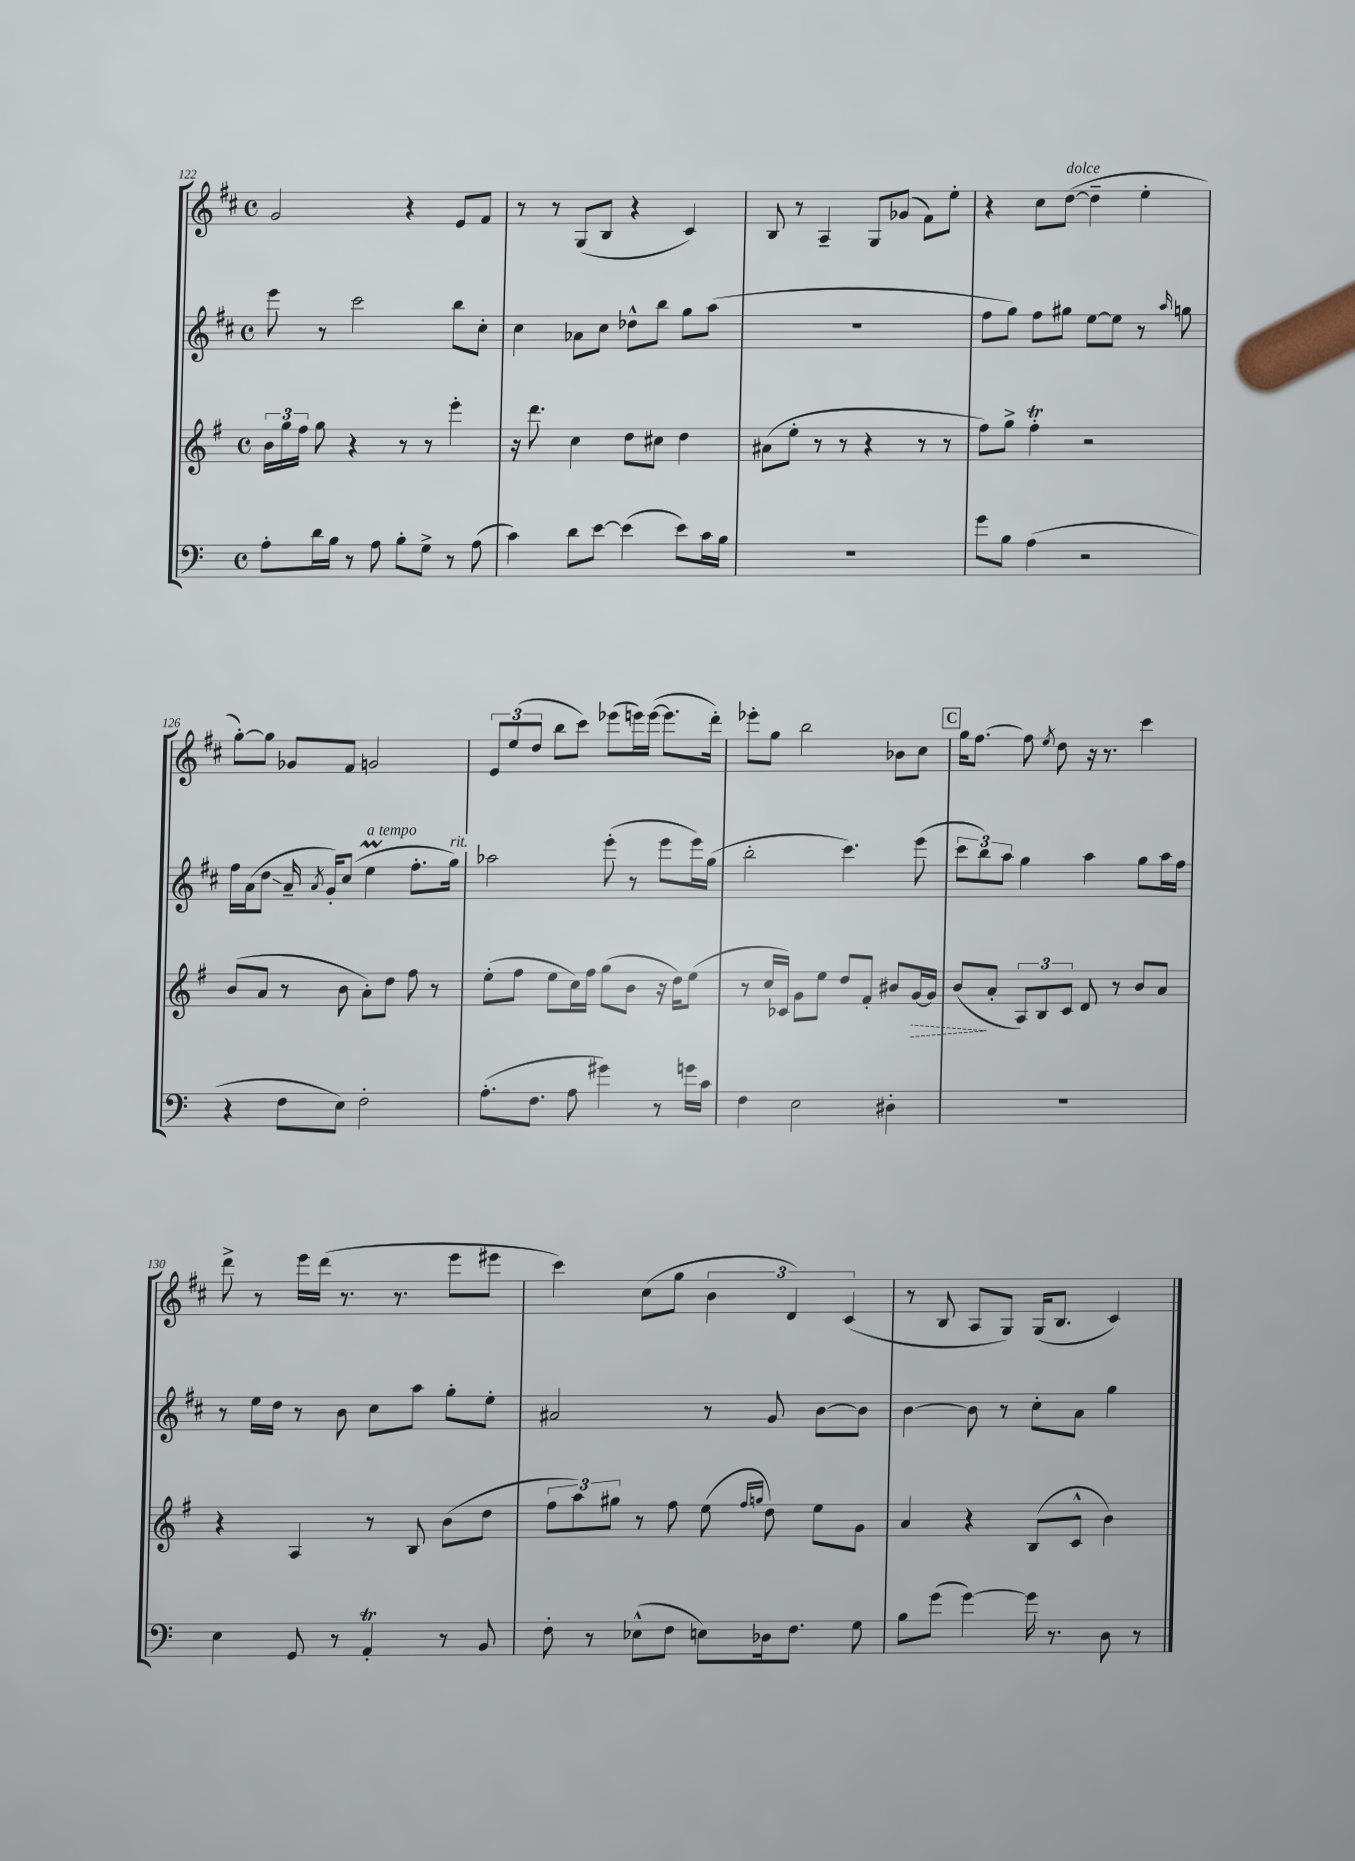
<<
\new StaffGroup <<
\new Staff = "s0" {
    \clef treble \key d \major \defaultTimeSignature \time 4/4
    \autoBeamOff g'2 r4 e'8[ fis'8] |
    r8 r8 g8[( b8] r4 cis'4) |
    b8 r8 a4-- g8[ ges'8]( fis'8[) e''8]-. |
    r4 cis''8[ d''8]~^\markup { \italic "dolce" }( d''4-- e''4-. |
    g''8[~-.) g''8] ges'8[ fis'8] g'2 |
    \tuplet 3/2 { e'8[ e''8( d''8] } b''8[ cis'''8]) ees'''8[( e'''16) e'''16]~( e'''8.[ d'''16]-.) |
    ees'''8[-. g''8] b''2 bes'8[ cis''8] |
    \mark \markup { \box "C" } g''16[ fis''8.]~ fis''8 \acciaccatura { e''8 } d''8 r16 r8. cis'''4 |
    d'''8-> r8 e'''16[ d'''16]( r8. r8. e'''8[ eis'''8] |
    cis'''4) cis''8[( g''8] \tuplet 3/2 { b'4 d'4) cis'4( } |
    r8 b8 a8[ g8]) g16[( b8.] cis'4) \bar "|." |
}
\new Staff = "s1" {
    \clef treble \key d \major \defaultTimeSignature \time 4/4
    \autoBeamOff e'''8 r8 cis'''2 b''8[ cis''8]-. |
    cis''4 aes'8[ cis''8] des''8[-^ b''8] g''8[ a''8]( |
    R1 |
    fis''8[ g''8]) fis''8[ gis''8] e''8[~ e''8] r8 \grace { a''16 } g''8 |
    fis''16[ a'16( d''8]\glissando a'16-- \acciaccatura { a'8 } g'16[-.) cis''8]( e''4\prall^\markup { \italic "a tempo" } fis''8.[-. g''16]^\markup { \italic "rit." }) |
    aes''2 e'''8-.( r8 e'''8[ e'''16) g''16]( |
    b''2-. cis'''4.) e'''8( |
    \mark \markup { \box "C" } \tuplet 3/2 { cis'''8[ b''8) a''8] } g''4 a''4 g''8[ a''16 fis''16] |
    r8 e''16[ d''16] r8 b'8 cis''8[ a''8] g''8[-. e''8]-. |
    ais'2 r8 g'8 b'8[~ b'8] |
    b'4~ b'8 r8 cis''8[-. a'8] g''4 \bar "|." |
}
\new Staff = "s2" {
    \clef treble \key g \major \defaultTimeSignature \time 4/4
    \autoBeamOff \tuplet 3/2 { b'16[ g''16 fis''16] } g''8 r4 r8 r8 e'''4-. |
    r16 d'''8. c''4 d''8[ cis''8] d''4 |
    ais'8[( e''8]-. r8 r8 r4 r8 r8 |
    fis''8[) g''8]-> fis''4-.\trill r2 |
    b'8[( a'8] r8 b'8 a'8[-.) d''8] fis''8 r8 |
    e''8[-.( fis''8] e''8[ c''16) fis''16] g''8[( b'8] r16 d''16[) e''8]( |
    r8 c''16[ ces'16]) g'8[ e''8] d''8[ fis'8]-. bis'8[ \once \override Hairpin.style = #'dashed-line g'16~\> g'16] |
    \mark \markup { \box "C" } b'8[\!( a'8]-. \tuplet 3/2 { a8[) b8 c'8] } d'8 r8 b'8[ a'8] |
    r4 a4 r8 b8 b'8[( d''8] |
    \tuplet 3/2 { fis''8[ a''8) gis''8] } r8 fis''8 e''8( \grace { fis''16[ g''16] } d''8) e''8[ g'8] |
    a'4 r4 b8[( c'8]-^ b'4) \bar "|." |
}
\new Staff = "s3" {
    \clef bass \key c \major \defaultTimeSignature \time 4/4
    \autoBeamOff a8[-. d'16 b16] r8 a8 b8[-. g8]-> r8 a8( |
    c'4) d'8[ e'8]~ e'4( e'8[) c'16 b16] |
    R1 |
    g'8[ b8] a4( r2 |
    r4 f8[ e8]) f2-. |
    a8.[-.( f8.] a8 gis'4) r8 g'16[ c'16] |
    f4 e2 dis4-. |
    \mark \markup { \box "C" } R1 |
    e4 g,8 r8 a,4-.\trill r8 b,8 |
    f8-. r8 ees8[-^( f8] e8[) des16 f8.] g8 |
    b8[ g'8]( g'4~) g'16 r8. d8 r8 \bar "|." |
}
>>
>>
\layout { \context { \Score currentBarNumber = #122 } }
